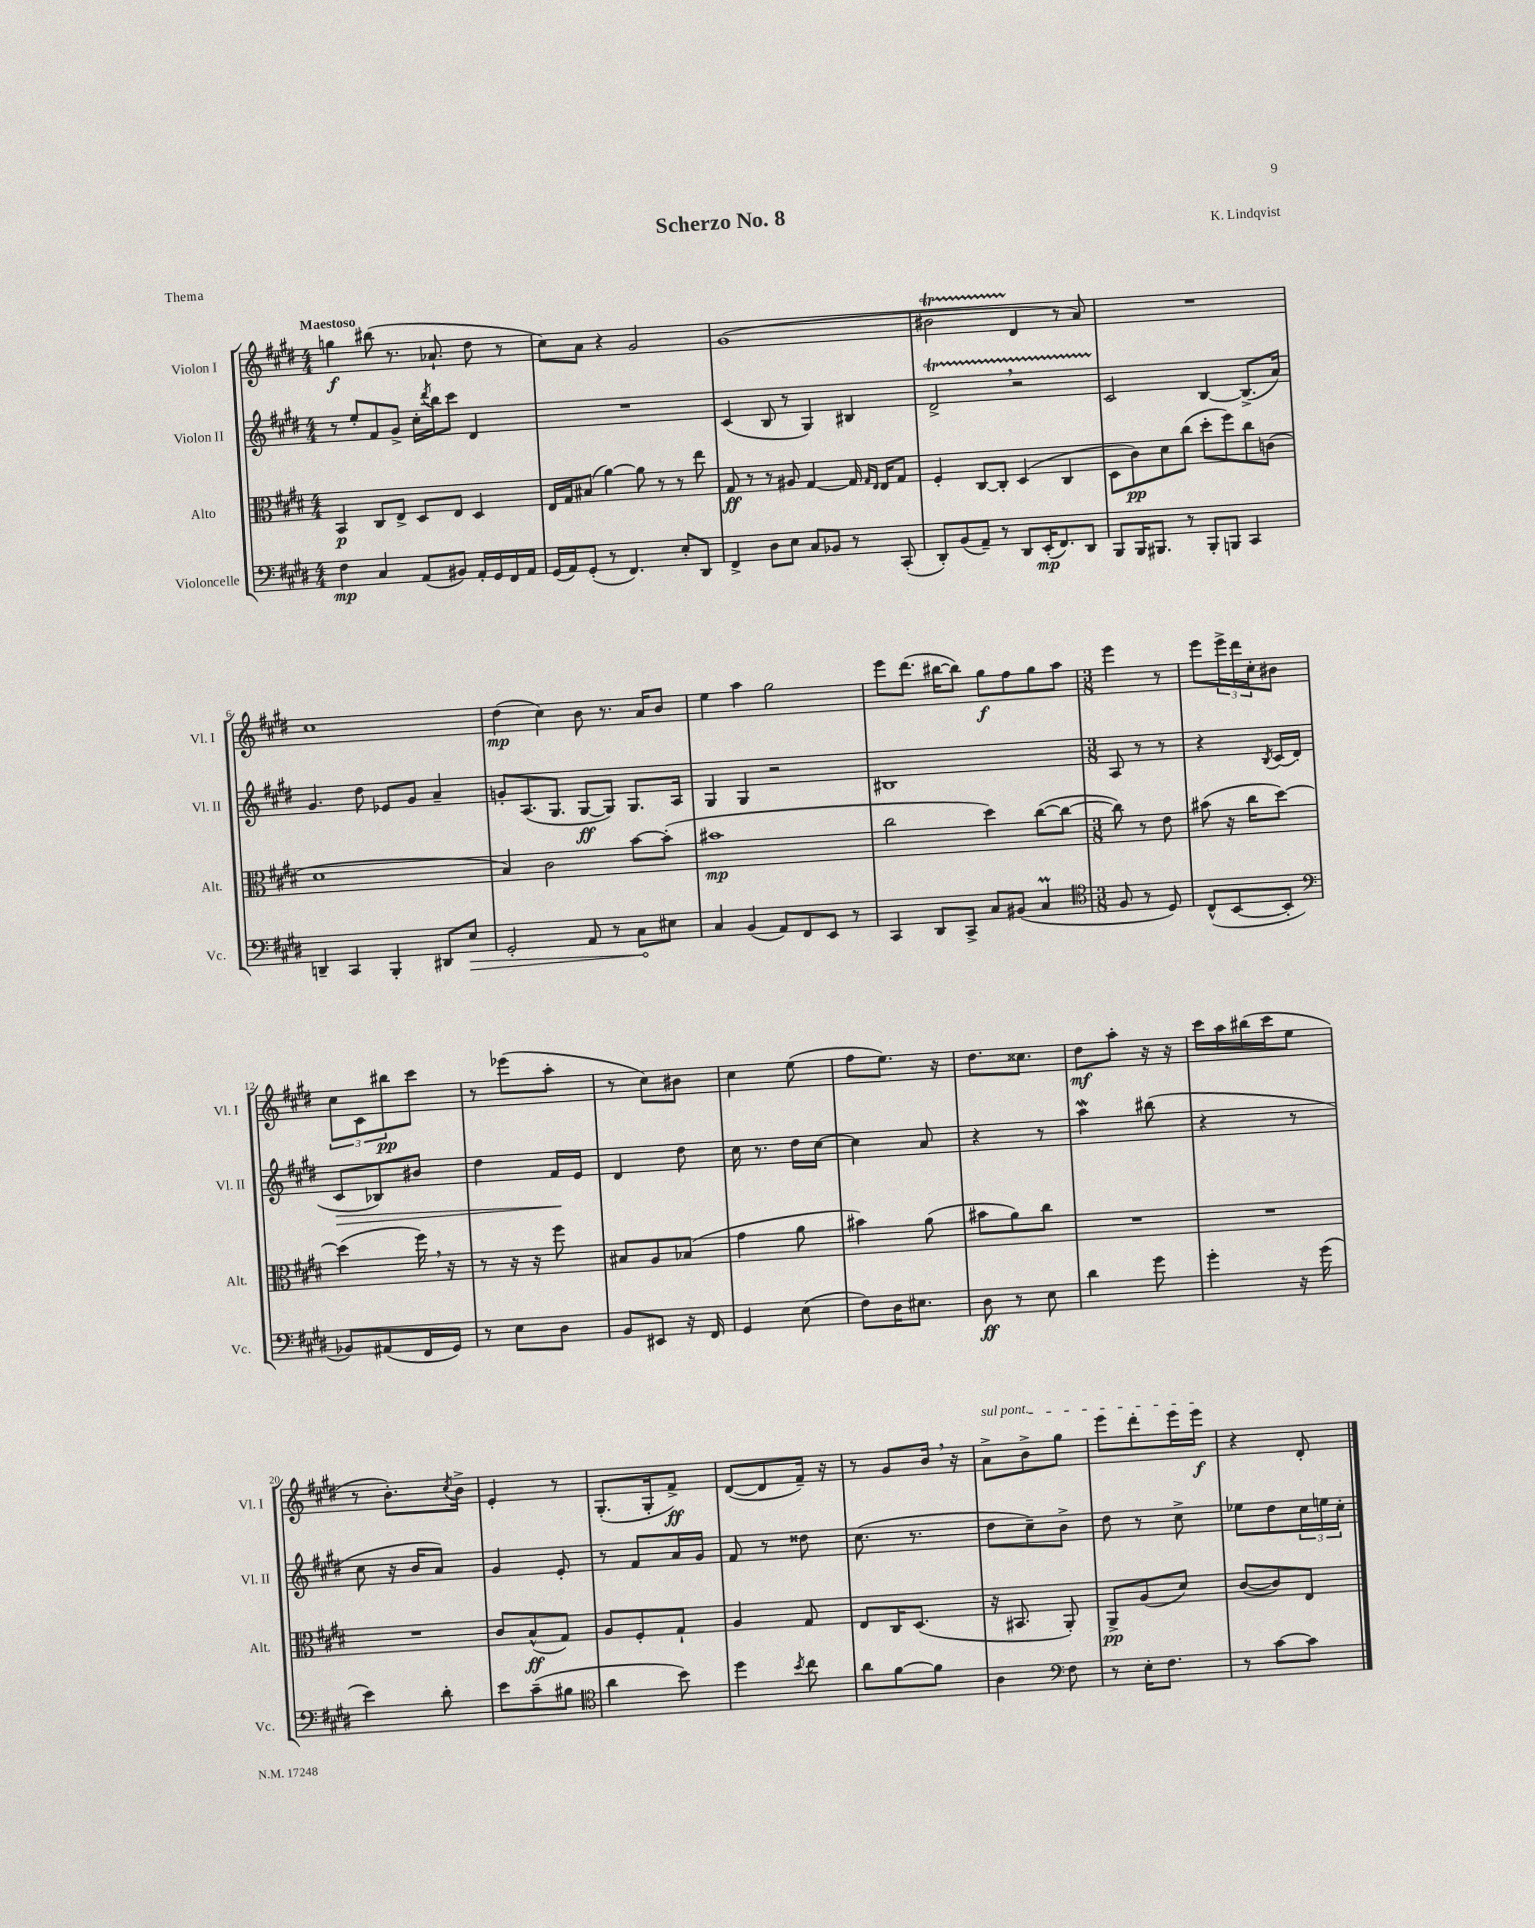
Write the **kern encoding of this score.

**kern	**dynam	**kern	**dynam	**kern	**dynam	**kern	**dynam
*part4	*part4	*part3	*part3	*part2	*part2	*part1	*part1
*staff4	*staff4	*staff3	*staff3	*staff2	*staff2	*staff1	*staff1
*I"Violoncelle	*	*I"Alto	*	*I"Violon II	*	*I"Violon I	*
*I'Vc.	*	*I'Alt.	*	*I'Vl. II	*	*I'Vl. I	*
*clefF4	*	*clefC3	*	*clefG2	*	*clefG2	*
*k[f#c#g#d#]	*	*k[f#c#g#d#]	*	*k[f#c#g#d#]	*	*k[f#c#g#d#]	*
*M4/4	*	*M4/4	*	*M4/4	*	*M4/4	*
=1	=1	=1	=1	=1	=1	=1	=1
!	!	!	!	!	!	!LO:TX:a:B:t=Maestoso	!
4F#\	mp	4BB/	p	8r	.	4ggn\	f
.	.	.	.	8ee'/L	.	.	.
4C#/	.	8C#/L	.	8f#/	.	(8bb#X\	.
.	.	8E^/J	.	8g#^/J	.	8.r	.
(8AA/L	.	8D#/L	.	16cc#'\LL	.	.	.
.	.	.	.	8qddd#/	.	.	.
.	.	.	.	16bb\J	.	8.a-X`/	.
8BB#X/J)	.	8E/J	.	8ccc#\J	.	.	.
16AA'/LL	.	4D#/	.	4d#/	.	8dd#\	.
16GG#/	.	.	.	.	.	.	.
16FF#/	.	.	.	.	.	8r	.
16AA/JJ	.	.	.	.	.	.	.
=2	=2	=2	=2	=2	=2	=2	=2
(16GG#/LL	.	16E/LL	.	1r	.	8cc#\L)	.
16AA/J)	.	16G#/J	.	.	.	.	.
(8GG#'/J	.	(8B#X/J	.	.	.	8a\J	.
8r	.	[4a\)	.	.	.	4r	.
4.FF#/)	.	.	.	.	.	.	.
.	.	8a\]	.	.	.	2g#/	.
.	.	8r	.	.	.	.	.
8E'/L	.	8r	.	.	.	.	.
8DD#/J	.	8ee\	.	.	.	.	.
=3	=3	=3	=3	=3	=3	=3	=3
4FF#^/	.	8G#/	ff	(4c#/	.	(1g#	.
.	.	8r	.	.	.	.	.
8D#\L	.	8r	.	8B/	.	.	.
8E\J	.	8A#X/	.	8r	.	.	.
8C#/L	.	[4G#/	.	4G#/)	.	.	.
8BB-X/J	.	.	.	.	.	.	.
8r	.	16G#/]	.	4B#X/	.	.	.
.	.	16qqG#/LL	.	.	.	.	.
.	.	16qqE/JJ	.	.	.	.	.
.	.	16E/KL	.	.	.	.	.
(8CC#'/	.	8G#/J	.	.	.	.	.
=4	=4	=4	=4	=4	=4	=4	=4
8DD#'/L)	.	4F#'/	.	2d#t^,/	.	2b#Xt\	.
(8BB/	.	.	.	.	.	.	.
8AA~/J)	.	[8C#/L	.	.	.	.	.
8r	.	8C#'/J]	.	.	.	.	.
8DD#/L	.	(4D#/	.	2r	.	4d#/	.
(16EE'/K	mp	.	.	.	.	.	.
8.FF#/)	.	.	.	.	.	.	.
.	.	4C#/	.	.	.	8r	.
8DD#/J	.	.	.	.	.	8a/)	.
=5	=5	=5	=5	=5	=5	=5	=5
8BBB/L	.	8D#\L	.	2c#/	.	1r	.
16BBB/K	.	8c#\)	pp	.	.	.	.
8.BBB#X/J	.	.	.	.	.	.	.
.	.	8d#\	.	.	.	.	.
8r	.	(8cc#\J	.	.	.	.	.
8BBB#'/L	.	8dd#'\L	.	[4B/	.	.	.
8BBBn/J	.	8ff#\)	.	.	.	.	.
4CC#/	.	8cc#\	.	(8.B^/L]	.	.	.
.	.	(8cn\J	.	.	.	.	.
.	.	.	.	16a/Jk)	.	.	.
!!LO:LB:g=z
=6	=6	=6	=6	=6	=6	=6	=6
4DDn~/	.	1d#	.	4.g#/	.	1cc#	.
4CC#/	.	.	.	.	.	.	.
.	.	.	.	8dd#\	.	.	.
4BBB'/	.	.	.	8e-X/L	.	.	.
.	.	.	.	8g#/J	.	.	.
8DD#X/L	.	.	.	4a~/	.	.	.
!	!LO:HP:b	!	!	!	!	!	!
8E/J	>	.	.	.	.	.	.
=7	=7	=7	=7	=7	=7	=7	=7
2GG#'/	.	4B/)	.	8gn'/L	.	(4dd#\	mp
.	.	.	.	(8.A/	.	.	.
.	.	2c#\	.	.	.	4cc#\)	.
.	.	.	.	8.G#/J	.	.	.
8AA/	.	.	.	[8G#/L	ff	8b\	.
8r	.	.	.	8G#/J])	.	8.r	.
8C#\L	.	[8b\L	.	8.G#/L	.	.	.
.	.	.	.	.	.	16a/KL	.
8E#X\J	]	(8b'\J]	.	.	.	8b/J	.
.	.	.	.	16A/Jk	.	.	.
=8	=8	=8	=8	=8	=8	=8	=8
4C#/	.	1b#X	mp	4G#/	.	4ee\	.
(4BB/	.	.	.	4G#/	.	4aa\	.
8AA/L)	.	.	.	2r	.	2gg#\	.
8FF#/	.	.	.	.	.	.	.
8EE/J	.	.	.	.	.	.	.
8r	.	.	.	.	.	.	.
=9	=9	=9	=9	=9	=9	=9	=9
4CC#/	.	2cc#\	.	1B#X	.	8eee\L	.
.	.	.	.	.	.	(8.ddd#\J	.
8DD#/L	.	.	.	.	.	.	.
.	.	.	.	.	.	[16bb#X\KL	.
8CC#^/J	.	.	.	.	.	8bb#\J])	.
8C#/L	.	4dd#\)	.	.	.	8gg#\L	f
(8BB#X/J	.	.	.	.	.	8ff#\	.
4C#M/	.	([8cc#\L	.	.	.	8gg#\	.
.	.	8cc#\J_	.	.	.	8aa\J	.
=10	=10	=10	=10	=10	=10	=10	=10
*clefC4	*	*	*	*	*	*	*
*M3/8	*	*M3/8	*	*M3/8	*	*M3/8	*
8F#/	.	8cc#\])	.	8A/	.	4eee\	.
8r	.	8r	.	8r	.	.	.
8D#/)	.	8e\	.	8r	.	8r	.
=11	=11	=11	=11	=11	=11	=11	=11
(8C#^^/L	.	(8b#X\	.	4r	.	8eee\L	.
[8BB/	.	16r	.	.	.	24eee^\L	.
.	.	.	.	.	.	24ddd#\	.
.	.	16cc#\KL	.	.	.	.	.
.	.	.	.	.	.	24cc#'\J	.
.	.	.	.	8qB/	.	.	.
8BB'/J]	.	[8dd#\J)	.	(16c#/LL	.	8b#X\J	.
.	.	.	.	16d#'/JJ	.	.	.
!!LO:LB:g=z
=12	=12	=12	=12	=12	=12	=12	=12
*clefF4	*	*	*	*	*	*	*
!	!	!	!	!	!LO:HP:b	!	!
8BB-X/L)	.	(4dd#\]	.	8c#/L	>	12cc#\L	.
.	.	.	.	.	.	12c#\	.
(8AA#X/	.	.	.	8B-X/)	.	.	.
.	.	.	.	.	.	12bb#X\	pp
16FF#/L	.	16ff#,\)	.	8b#X/J	.	8ccc#\J	.
16GG#/JJ)	.	16r	.	.	.	.	.
=13	=13	=13	=13	=13	=13	=13	=13
8r	.	8r	.	4dd#\	.	8r	.
8E\L	.	16r	.	.	.	(8eee-X\L	.
.	.	16r	.	.	.	.	.
8D#\J	.	8ff#\	.	16f#/LL	.	8aa'\J	.
.	.	.	.	16e/JJ	]	.	.
=14	=14	=14	=14	=14	=14	=14	=14
8BB/L	.	8B#X/L	.	4d#/	.	8r	.
8EE#X/J	.	8A/	.	.	.	8cc#\L)	.
16r	.	(8B-X/J	.	8dd#\	.	8b#X\J	.
16FF#/	.	.	.	.	.	.	.
=15	=15	=15	=15	=15	=15	=15	=15
4GG#/	.	4g#\	.	16cc#\	.	4cc#\	.
.	.	.	.	8.r	.	.	.
(8E\	.	8a\	.	16dd#\LL	.	(8ee\	.
.	.	.	.	[16cc#\JJ	.	.	.
=16	=16	=16	=16	=16	=16	=16	=16
8F#\L)	.	4b#X\)	.	4cc#\]	.	8ff#\L	.
16D#\K	.	.	.	.	.	8.ee\J)	.
8.E#X\J	.	.	.	.	.	.	.
.	.	(8a\	.	8a/	.	.	.
.	.	.	.	.	.	16r	.
=17	=17	=17	=17	=17	=17	=17	=17
8D#\	ff	8b#X\L	.	4r	.	8.dd#\L	.
8r	.	8a\)	.	.	.	.	.
.	.	.	.	.	.	8.cc##X\J	.
8E\	.	8cc#\J	.	8r	.	.	.
=18	=18	=18	=18	=18	=18	=18	=18
4d#\	.	4.r	.	4aaw\	.	8dd#\L	mf
.	.	.	.	.	.	8aa'\J	.
8g#\	.	.	.	(8bb#X\	.	16r	.
.	.	.	.	.	.	16r	.
=19	=19	=19	=19	=19	=19	=19	=19
4g#'\	.	4.r	.	4r	.	16ccc#\LL	.
.	.	.	.	.	.	16aa\	.
.	.	.	.	.	.	(16bb#X\	.
.	.	.	.	.	.	16ccc#\J	.
16r	.	.	.	8r	.	8ee\J	.
(16g#\	.	.	.	.	.	.	.
!!LO:LB:g=z
=20	=20	=20	=20	=20	=20	=20	=20
4e\)	.	4.r	.	8cc#\	.	8r	.
.	.	.	.	16r	.	8.b'\L)	.
.	.	.	.	16b/KL	.	.	.
8d#'\	.	.	.	8a/J)	.	.	.
.	.	.	.	.	.	8qcc#/	.
.	.	.	.	.	.	16b^\Jk	.
=21	=21	=21	=21	=21	=21	=21	=21
8e\L	.	8c#/L	.	4g#/	.	4e'/	.
(8c#~\	.	(8B^^/	ff	.	.	.	.
8B#X\J	.	8G#/J)	.	8e'/	.	8r	.
=22	=22	=22	=22	=22	=22	=22	=22
*clefC4	*	*	*	*	*	*	*
4a\	.	8A/L	.	8r	.	(8.G#'/L	.
.	.	8F#'/	.	8f#/L	.	.	.
.	.	.	.	.	.	16G#'/k	.
8b\)	.	8G#`/J	.	16a/L	.	8f#^/J)	ff
.	.	.	.	16g#/JJ	.	.	.
=23	=23	=23	=23	=23	=23	=23	=23
4dd#\	.	4A/	.	8f#/	.	([8d#/L	.
.	.	.	.	8r	.	8d#/]	.
8qb/	.	.	.	.	.	.	.
8cc#\	.	8G#/	.	8dd##X\	.	16f#~/Jk)	.
.	.	.	.	.	.	16r	.
=24	=24	=24	=24	=24	=24	=24	=24
8a\L	.	8E/L	.	(8.cc#\	.	8r	.
[8f#\	.	16C#/K	.	.	.	8g#/L	.
.	.	(8.D#/J	.	8.r	.	.	.
8f#\J]	.	.	.	.	.	16b,/Jk	.
.	.	.	.	.	.	16r	.
=25	=25	=25	=25	=25	=25	=25	=25
!	!	!	!	!	!	!LO:TX:a:i:t=sul pont.	!
4A\	.	16r	.	8dd#\L	.	8a^\L	.
.	.	8.BB#X/	.	.	.	.	.
.	.	.	.	8cc#~\)	.	8b^\	.
*clefF4	*	*	*	*	*	*	*
8F#\	.	8AA'/)	.	8b^\J	.	8gg#\J	.
=26	=26	=26	=26	=26	=26	=26	=26
8r	.	8AA^/L	pp	8dd#\	.	8eee\L	.
16E'\KL	.	(8A/	.	8r	.	8ddd#'\	.
8.F#\J	.	.	.	.	.	.	.
.	.	8d#/J)	.	8cc#^\	.	16eee\L	.
.	.	.	.	.	.	16eee\JJ	f
=27	=27	=27	=27	=27	=27	=27	=27
8r	.	([8c#/L	.	8ee-X\L	.	4r	.
[8c#\L	.	8c#/])	.	8dd#\	.	.	.
8c#\J]	.	8E/J	.	24cc#\L	.	8d#'/	.
.	.	.	.	24een\	.	.	.
.	.	.	.	24cc#'\JJ	.	.	.
==	==	==	==	==	==	==	==
*-	*-	*-	*-	*-	*-	*-	*-
